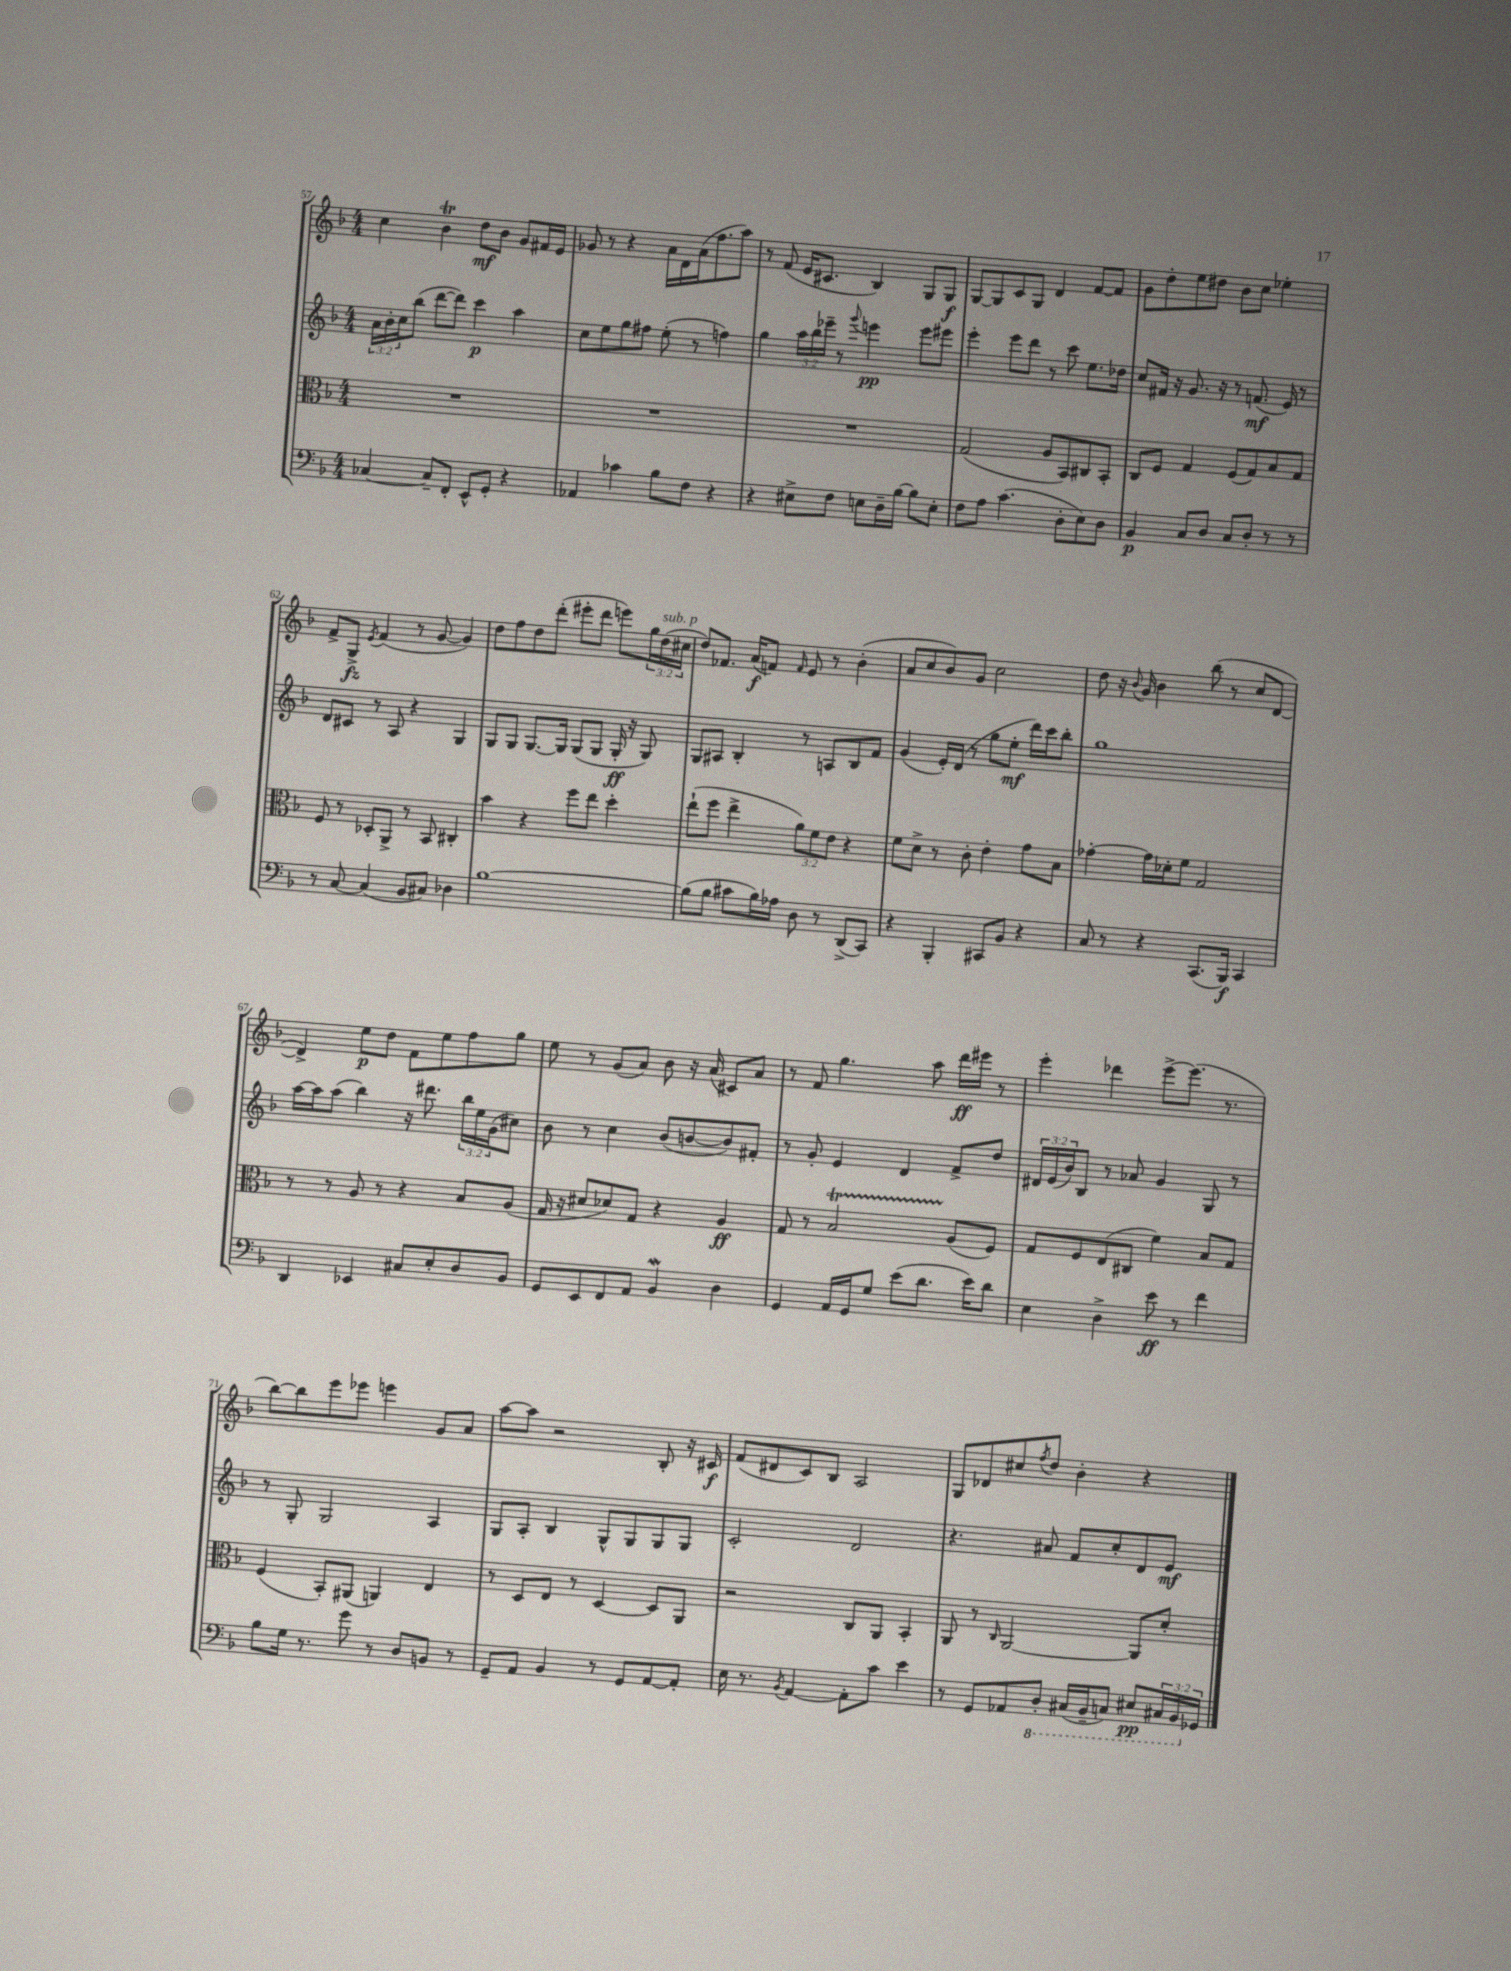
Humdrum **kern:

**kern	**dynam	**kern	**dynam	**kern	**dynam	**kern	**dynam
*part4	*part4	*part3	*part3	*part2	*part2	*part1	*part1
*staff4	*staff4	*staff3	*staff3	*staff2	*staff2	*staff1	*staff1
*clefF4	*	*clefC3	*	*clefG2	*	*clefG2	*
*k[b-]	*	*k[b-]	*	*k[b-]	*	*k[b-]	*
*M4/4	*	*M4/4	*	*M4/4	*	*M4/4	*
=57	=57	=57	=57	=57	=57	=57	=57
[4C-X/	.	1r	.	24a\LL	.	4cc\	.
.	.	.	.	24b-'\	.	.	.
.	.	.	.	24cc\J	.	.	.
.	.	.	.	(8bb-\J	.	.	.
8C-~/L]	.	.	.	[8ddd\L	.	4b-T\	.
8FF'/J	.	.	.	8ddd\J])	.	.	.
8EE^^/L	.	.	.	4ccc\	p	8dd\L	mf
8GG'/J	.	.	.	.	.	8b-\J	.
4r	.	.	.	4aa\	.	8g/L	.
.	.	.	.	.	.	16f#X/L	.
.	.	.	.	.	.	16e/JJ	.
=58	=58	=58	=58	=58	=58	=58	=58
4AA-X/	.	1r	.	8cc\L	.	8g-X/	.
.	.	.	.	8ee\	.	8r	.
4c-X\	.	.	.	8gg\	.	4r	.
.	.	.	.	8ff#X\J	.	.	.
8B-\L	.	.	.	(8ee'\	.	16a\LL	.
.	.	.	.	.	.	16d\	.
8F\J	.	.	.	8r	.	(16a\J	.
.	.	.	.	.	.	8.ff\	.
4r	.	.	.	4ffn\)	.	.	.
.	.	.	.	.	.	8aa\J)	.
=59	=59	=59	=59	=59	=59	=59	=59
4r	.	1r	.	4gg\	.	8r	.
.	.	.	.	.	.	(8f/	.
8E#X^\L	.	.	.	24aa\LL	.	16e/KL	.
.	.	.	.	24bb-\	.	.	.
.	.	.	.	.	.	8.c#X/J	.
.	.	.	.	24eee-X~\JJ	.	.	.
8F\J	.	.	.	8r	.	.	.
.	.	.	.	8qqggg/	.	.	.
8En\L	.	.	.	4eeen\	pp	4B-/)	.
16D~\L	.	.	.	.	.	.	.
[16B-\JJ	.	.	.	.	.	.	.
8B-\L]	.	.	.	8eee\L	.	8G/L	.
8E'\J	.	.	.	8eee#X\J	.	8G/J	f
=60	=60	=60	=60	=60	=60	=60	=60
8F\L	.	(2G/	.	4eee'\	.	[8G/L	.
8A\J	.	.	.	.	.	8G/]	.
(4.c\	.	.	.	8eee\L	.	8c/	.
.	.	.	.	8ddd\J	.	8G/J	.
.	.	8A/L	.	8r	.	4d/	.
8D'\L	.	8BB-/)	.	8ccc\	.	.	.
8E\)	.	8C#X/	.	8.ee\L	.	[8f/L	.
8D\J	.	8BB-'/J	.	.	.	8f/J]	.
.	.	.	.	16dd-X\Jk	.	.	.
=61	=61	=61	=61	=61	=61	=61	=61
4BB-/	p	8C/L	.	8cc/L	.	8g\L	.
.	.	8F/J	.	16f#X/Jk	.	8dd'\	.
.	.	.	.	16r	.	.	.
8C/L	.	4G/	.	8.g/	.	8ee\	.
8D/J	.	.	.	.	.	8dd#X\J	.
.	.	.	.	16r	.	.	.
8C/L	.	(8F/L	.	8r	.	8b-\L	.
8D'/J	.	8G/)	.	(8.fn/	mf	8cc\J	.
8r	.	8B-/	.	.	.	4ee-X'\	.
.	.	.	.	16e/)	.	.	.
8r	.	8G/J	.	8r	.	.	.
!!LO:LB:g=z
=62	=62	=62	=62	=62	=62	=62	=62
8r	.	8F/	.	8d/L	.	8f^/L	.
[8C/	.	8r	.	8c#X/J	.	8G^/J	fz
.	.	.	.	.	.	8qe/	.
(4C/]	.	8D-X'/L	.	8r	.	(4f/	.
.	.	8AA^/J	.	8A/	.	.	.
8BB-/L	.	8r	.	4r	.	8r	.
8C#X/J)	.	8BB-/	.	.	.	[8g/	.
4D-X\	.	4C#X'/	.	4G/	.	4g/])	.
=63	=63	=63	=63	=63	=63	=63	=63
[1B-	.	4b-\	.	8G/L	.	8dd\L	.
.	.	.	.	8G/J	.	8ff\	.
.	.	4r	.	[8.G/L	.	8dd\	.
.	.	.	.	.	.	(8ddd'\J	.
.	.	.	.	16G/Jk]	.	.	.
.	.	8ff\L	.	(8G/L	.	8eee#X'\L	.
.	.	8ee\J	.	8G/J	.	8ddd\J	.
.	.	4dd'\	.	16G'/	ff	8eeen\L)	.
.	.	.	.	16r	.	.	.
.	.	.	.	8G/)	.	24gg\L	.
!	!	!	!	!	!	!LO:TX:a:i:t=sub. p	!
.	.	.	.	.	.	(24dd\	.
.	.	.	.	.	.	24cc#X\JJ	.
=64	=64	=64	=64	=64	=64	=64	=64
(8B-\L]	.	(8ee`\L	.	8G/L	.	8dd/L)	.
8B-\J	.	8ff\J	.	8A#X/J	.	8.f-X/J	.
8c#X\L	.	4ee^\	.	4B-'/	.	.	.
.	.	.	.	.	.	(16a/KL	f
16B-\L)	.	.	.	.	.	8fn/J)	.
16A-X\JJ	.	.	.	.	.	.	.
.	.	.	.	.	.	16qqf/	.
8D\	.	12a\L)	.	8r	.	8e/	.
.	.	12f\	.	.	.	.	.
8r	.	.	.	8An/L	.	8r	.
.	.	12e\J	.	.	.	.	.
(8DD^/L	.	4r	.	8B-/	.	(4b-'\	.
8CC/J)	.	.	.	8f/J	.	.	.
=65	=65	=65	=65	=65	=65	=65	=65
4r	.	8f\L	.	(4g/	.	8a/L	.
.	.	8d^\J	.	.	.	8cc/	.
4BBB-'/	.	8r	.	16e'/LL)	.	8b-/)	.
.	.	.	.	(16d/JJ	.	.	.
.	.	8c'\	.	8r	.	8g/J	.
8CC#X/L	.	4e'\	.	8gg\L	.	2cc\	.
8BB-/J	.	.	.	8ee'\J	mf	.	.
4r	.	8g\L	.	16ddd\LL)	.	.	.
.	.	.	.	16ccc\J	.	.	.
.	.	8B-\J	.	8bb-'\J	.	.	.
=66	=66	=66	=66	=66	=66	=66	=66
8C/	.	[4g-X'\	.	1gg	.	8dd\	.
8r	.	.	.	.	.	16r	.
.	.	.	.	.	.	8qqb-/	.
.	.	.	.	.	.	16g/	.
4r	.	16g-\LL]	.	.	.	4b-\	.
.	.	16d-X'\J	.	.	.	.	.
.	.	8f\J	.	.	.	.	.
(8.CC/L	.	2G/	.	.	.	(8bb-\	.
.	.	.	.	.	.	8r	.
16BBB-/Jk)	f	.	.	.	.	.	.
4CC/	.	.	.	.	.	8cc/L	.
.	.	.	.	.	.	[8d/J	.
!!LO:LB:g=z
=67	=67	=67	=67	=67	=67	=67	=67
4DD/	.	8r	.	[16aa\LL	.	4d^/])	.
.	.	.	.	16aa\J]	.	.	.
.	.	8r	.	(8aa\J	.	.	.
4EE-X/	.	8A/	.	4bb-\)	.	8ee\L	p
.	.	8r	.	.	.	8dd\J	.
8C#X/L	.	4r	.	16r	.	8f\L	.
.	.	.	.	8.ddd#X\	.	.	.
8E'/	.	.	.	.	.	8ee\	.
8D/	.	8B-/L	.	24bb-\LL	.	8ff\	.
.	.	.	.	24ee\	.	.	.
.	.	.	.	(24g\J	.	.	.
8BB-/J	.	(8A/J	.	8cc#X\J)	.	8gg\J	.
=68	=68	=68	=68	=68	=68	=68	=68
8GG/L	.	16G/	.	8b-\	.	8ee\	.
.	.	16r	.	.	.	.	.
8EE/	.	8d#X/L	.	8r	.	8r	.
8FF/	.	8d-X/)	.	4cc\	.	(8g/L	.
8AA/J	.	8G/J	.	.	.	8a/J)	.
4BB-w/	.	4r	.	(8b-/L	.	8b-\	.
.	.	.	.	[8bn/	.	16r	.
.	.	.	.	.	.	(16a/	.
4D\	.	4A/	ff	8b/])	.	8c#X/L)	.
.	.	.	.	8f#X'/J	.	8a/J	.
=69	=69	=69	=69	=69	=69	=69	=69
4GG/	.	8G/	.	8r	.	8r	.
.	.	8r	.	8g'/	.	8f/	.
16AA/LL	.	2B-T/	.	4e/	.	4.gg\	.
16GG/J	.	.	.	.	.	.	.
8G/J	.	.	.	.	.	.	.
(8e\L	.	.	.	4d/	.	.	.
8.d\J	.	.	.	.	.	8aa\	.
.	.	(8A/L	.	8f^/L	.	16ddd\LL	ff
16e\KL)	.	.	.	.	.	16eee#X\JJ	.
8d\J	.	8F/J)	.	8dd/J	.	8r	.
=70	=70	=70	=70	=70	=70	=70	=70
4E\	.	8G/L	.	24d#X/LL	.	4eee'\	.
.	.	.	.	(24e/	.	.	.
.	.	.	.	24b-/J)	.	.	.
.	.	8F/	.	8B-/J	.	.	.
4D^\	.	(8E/	.	8r	.	4ddd-X\	.
.	.	8C#X/J	.	8a-X/	.	.	.
8e\	ff	4f\)	.	4g/	.	[8eee^\L	.
8r	.	.	.	.	.	(8.eee\J]	.
4f\	.	8B-/L	.	8G/	.	.	.
.	.	.	.	.	.	8.r	.
.	.	8G/J	.	8r	.	.	.
!!LO:LB:g=z
=71	=71	=71	=71	=71	=71	=71	=71
8B-\L	.	(4F/	.	8r	.	[8bb-\L)	.
16G\Jk	.	.	.	8G'/	.	8bb-\]	.
8.r	.	.	.	.	.	.	.
.	.	8BB-'/L)	.	2G/	.	8eee\	.
8g\	.	(8AA#X/J	.	.	.	8eee-X\J	.
8r	.	4AAn/)	.	.	.	4eeen\	.
8D/L	.	.	.	.	.	.	.
8BBn/J	.	4E/	.	4A/	.	8g/L	.
8r	.	.	.	.	.	8a/J	.
=72	=72	=72	=72	=72	=72	=72	=72
8GG~/L	.	8r	.	8G/L	.	[8aa\L	.
8AA/J	.	8D/L	.	8A'/J	.	8aa\J]	.
4BB-/	.	8E/J	.	4B-/	.	2r	.
.	.	8r	.	.	.	.	.
8r	.	[4D/	.	8G^^/L	.	.	.
8GG/L	.	.	.	8G/	.	.	.
[8AA/	.	8D/L]	.	8G/	.	8B-'/	.
8AA'/J]	.	8AA/J	.	8G/J	.	16r	.
.	.	.	.	.	.	16c#X/	f
=73	=73	=73	=73	=73	=73	=73	=73
16E\	.	2r	.	2c'/	.	(8f/L	.
8.r	.	.	.	.	.	.	.
.	.	.	.	.	.	8d#X/	.
8qBB-/	.	.	.	.	.	.	.
[4AA/	.	.	.	.	.	8c/)	.
.	.	.	.	.	.	8B-/J	.
8AA'\L]	.	8C/L	.	2d/	.	2A/	.
8c\J	.	8AA/J	.	.	.	.	.
4e\	.	4BB-'/	.	.	.	.	.
=74	=74	=74	=74	=74	=74	=74	=74
8r	.	8AA/	.	4.r	.	8G/L	.
8GG/L	.	8r	.	.	.	8d-X/	.
.	.	16qqC/	.	.	.	.	.
8AA-X/	.	[2AA/	.	.	.	8cc#X/	.
.	.	.	.	.	.	8qff/	.
*8ba	*	*	*	*	*	*	*
8DD'/J	.	.	.	8a#X/	.	8dd/J	.
(16CC#X/LL	.	.	.	8f/L	.	4b-'\	.
16BBB-~/J	.	.	.	.	.	.	.
8CCn/J)	.	.	.	8cc'/	.	.	.
8EE#X/L	pp	8AA/L]	.	8d/	.	4r	.
24CC#X/L	.	8d'/J	.	8e/J	mf	.	.
24BBB-/	.	.	.	.	.	.	.
*X8ba	*	*	*	*	*	*	*
24GG-X/JJ	.	.	.	.	.	.	.
==	==	==	==	==	==	==	==
*-	*-	*-	*-	*-	*-	*-	*-
